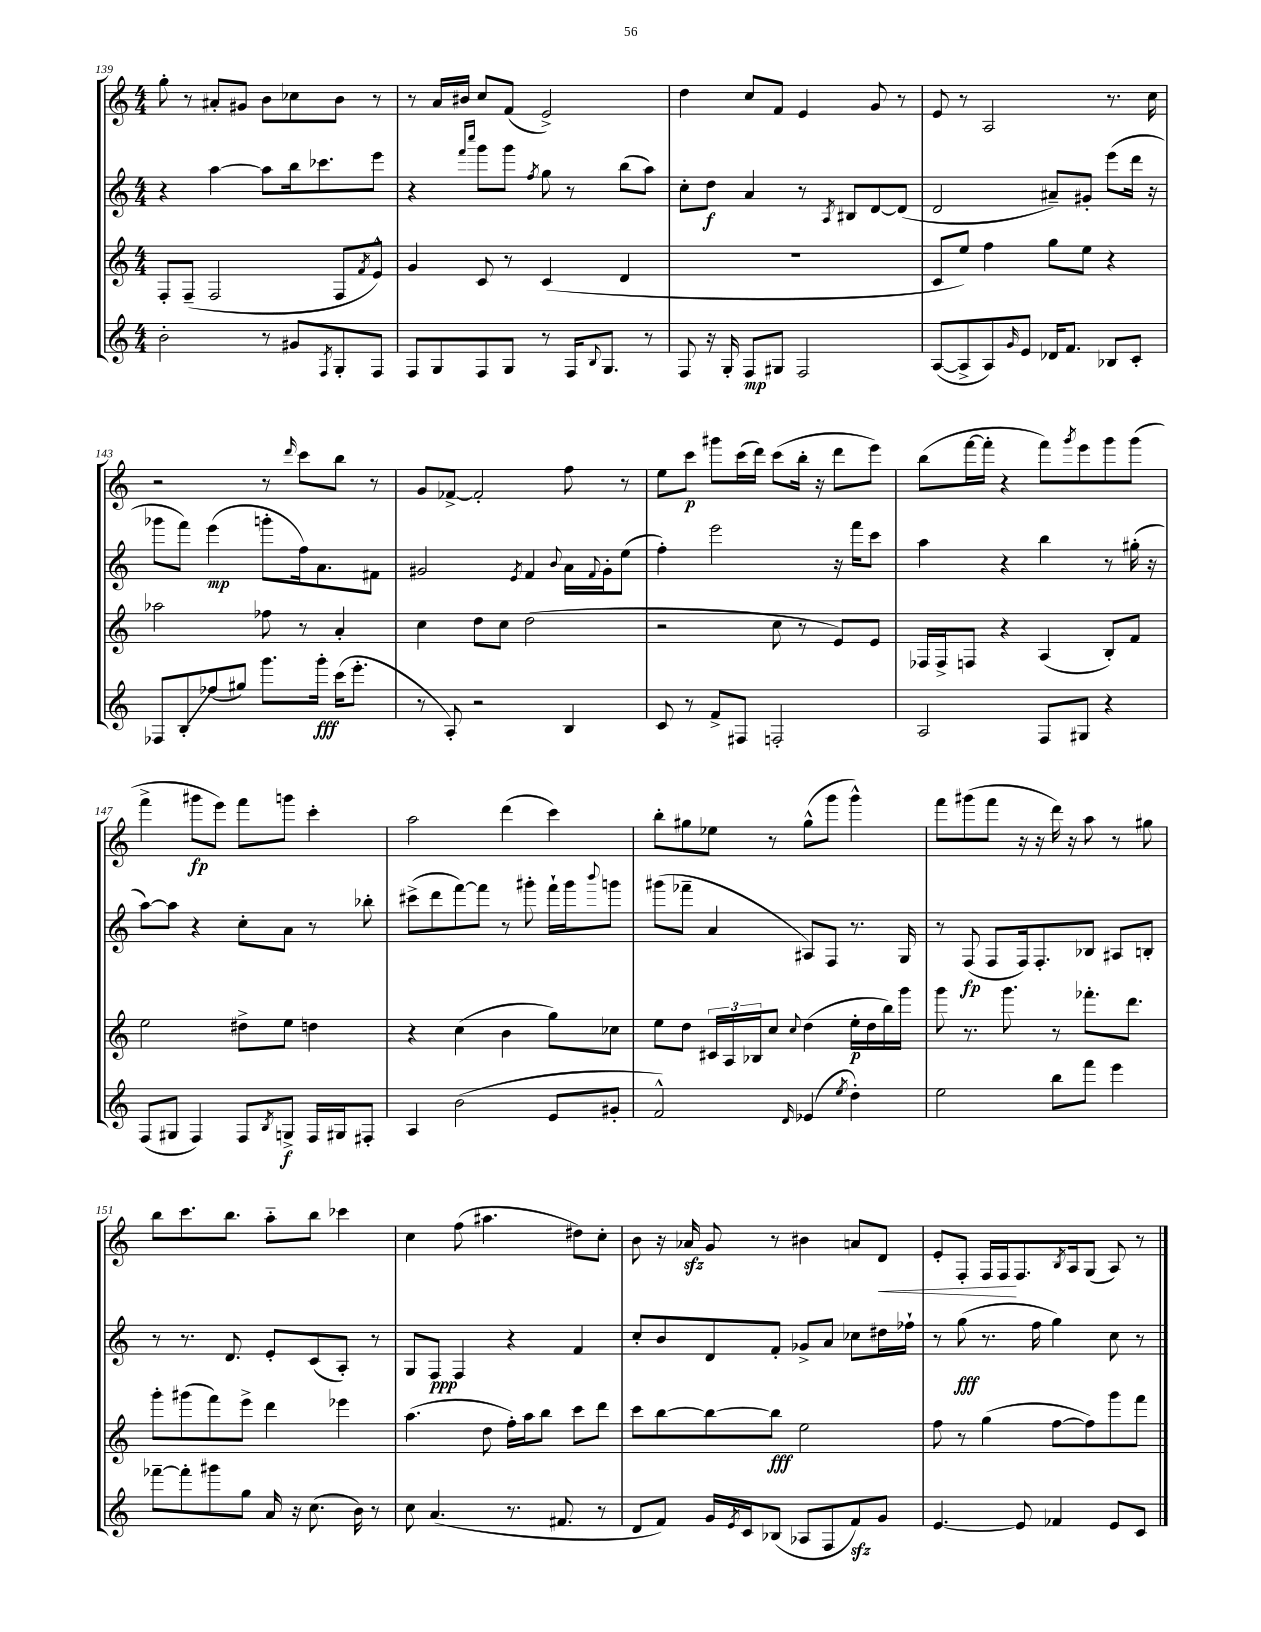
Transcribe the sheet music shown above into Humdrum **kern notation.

**kern	**kern	**kern	**kern
*staff4	*staff3	*staff2	*staff1
*clefG2	*clefG2	*clefG2	*clefG2
*k[]	*k[]	*k[]	*k[]
*M4/4	*M4/4	*M4/4	*M4/4
2b'\	8F'/L	4r	8gg'\
.	(8F~/J	.	8r
.	2F/	[4aa\	8a#'/L
.	.	.	8g#/J
8r	.	8aa\]L	8b\L
8g#/L	.	16bb\k	8cc-\
.	.	8.ccc-\	.
8qF/	.	.	.
8G'/	8F/L	.	8b\J
.	8qf/	.	.
8F/J	8e^^/J)	8eee\J	8r
=	=	=	=
8F/L	4g/	4r	8r
8G/	.	.	16a/LL
.	.	.	16b#/JJ
.	.	16qqfff/LL	.
.	.	16qqcccc/JJ	.
8F/	8c/	8ggg\L	8cc/L
8G/J	8r	8ggg\J	(8f/J
.	.	8qff/	.
8r	(4c/	8gg\	2e^/)
16F/LK	.	8r	.
8qqB/	.	.	.
8.G/J	.	.	.
.	4d/	(8bb\L	.
8r	.	8aa\J)	.
=	=	=	=
8F/	1r	8cc'\L	4dd\
16r	.	8dd\J	.
16G'/	.	.	.
8F/L	.	4a/	8cc/L
8G#/J	.	.	8f/J
2F/	.	8r	4e/
.	.	8qA/	.
.	.	8B#/L	.
.	.	[8d/	8g/
.	.	(8d/]J	8r
=	=	=	=
([8A/L	8c/L	2d/	8e/
8A^/]	8ee/J)	.	8r
8A/)	4ff\	.	2A/
16qqg/	.	.	.
8e/J	.	.	.
16d-/LK	8gg\L	8a#~/L)	.
8.f/J	.	.	.
.	8ee\J	8g#'/J	.
8B-/L	4r	(8eee\L	8.r
8c'/J	.	16ddd\Jk	.
.	.	16r	16cc\
=	=	=	=
8F-/L	2aa-\	8ggg-\L	2r
8B'/	.	8fff\J)	.
(8ff-/	.	(4eee\	.
8gg#/J)	.	.	.
8.ggg\L	8ff-\	8ggg'\L	8r
.	.	.	16qqddd/
.	8r	16ff\k)	8ccc\L
16ggg'\Jk	.	8.a\	.
(16ccc\LK	4a'/	.	8bb\J
8.eee'\J	.	.	.
.	.	8f#\J	8r
=	=	=	=
8r	4cc\	2g#/	8g/L
8A'/)	.	.	[8f-^/J
2r	8dd\L	.	2f-'/]
.	8cc\J	.	.
.	.	8qe/	.
.	(2dd\	4f/	.
.	.	8qqb/	.
4B/	.	16a\LL	8ff\
.	.	8qqf/	.
.	.	16g#'\J	.
.	.	(8ee\J	8r
=	=	=	=
8c/	2r	4ff'\)	8ee\L
8r	.	.	8ccc\J
8f^/L	.	2eee\	8ggg#\L
8F#/J	.	.	(16ccc\L
.	.	.	16ddd\JJ)
2F'/	8cc\	.	(8ccc\L
.	8r	.	16bb'\Jk
.	.	.	16r
.	8e/L)	16r	8ddd\L
.	.	16fff\LK	.
.	8e/J	8ccc\J	8eee\J)
=	=	=	=
2A/	16F-/LL	4aa\	(8bb\L
.	16F-^/J	.	.
.	8F/J	.	[16fff\L
.	.	.	16fff'\]JJ
.	4r	4r	4r
8F/L	(4A/	4bb\	8fff\L)
.	.	.	8qggg/
8G#/J	.	.	8eee\
4r	8B'/L)	8r	8ggg\
.	8f/J	(16gg#'\	(8ggg\J
.	.	16r	.
=	=	=	=
(8F/L	2ee\	[8aa\L)	4fff^\
8G#/J	.	8aa\]J	.
4F/)	.	4r	8ggg#\L
.	.	.	8eee\J)
8F/L	8dd#^\L	8cc'\L	8fff\L
8qB/	.	.	.
8G^/J	8ee\J	8a\J	8ggg\J
16F/LL	4dd\	8r	4ccc'\
16G#/J	.	.	.
8F#'/J	.	8bb-'\	.
=	=	=	=
4A/	4r	(8ccc#^\L	2aa\
.	.	8ddd\	.
(2b\	(4cc\	[8fff\)	.
.	.	8fff\]J	.
.	4b\	8r	(4ddd\
.	.	8ggg#'\	.
8e/L	8gg\L)	16fff`\LL	4ccc\)
.	.	16ggg#\J	.
.	.	8qqbbb/	.
8g#'/J	8cc-\J	8ggg\J	.
=	=	=	=
2f^^/)	8ee\L	(8ggg#\L	8bb'\L
.	8dd\J	8fff-~\J	8gg#\
.	24c#/LL	4a/	8ee-\J
.	24A/	.	.
.	24B-/J	.	.
.	8cc/J	.	8r
16qqd/	8qqcc/	.	.
(4e-/	(4dd\	8A#/L)	(8gg#^^\L
.	.	8F/J	8ggg\J
8qee/	.	.	.
4dd'\)	16ee'\LL	8.r	4ggg^^\)
.	16dd\	.	.
.	16bb\)	.	.
.	16ggg\JJ	16G/	.
=	=	=	=
2ee\	8ggg\	8r	8fff\L
.	8.r	(8F/	(8ggg#\
.	.	8F/L	8fff\J
.	8.ggg\	.	.
.	.	16F/k)	16r
.	.	8.F'/	16r
8bb\L	8r	.	16ddd\)
.	.	.	16r
8fff\J	8.fff-'\L	8B-/J	8aa\
4eee\	.	8A#/L	8r
.	8.ddd\J	.	.
.	.	8B'/J	8gg#\
=	=	=	=
[8fff-~\L	8ggg'\L	8r	8bb\L
8fff-'\]	(8ggg#\	8.r	8.ccc\
8ggg#\	8fff\)	.	.
.	.	8.d/	8.bb\J
8gg\J	8eee^\J	.	.
16a/	4ddd\	8e'/L	8aa'~\L
16r	.	.	.
(8.cc\	.	(8c/	8bb\J
.	4eee-\	8A'/J)	4ccc-\
16b\)	.	.	.
8r	.	8r	.
=	=	=	=
8cc\	(4.aa\	8G/L	4cc\
(4.a/	.	8F/J	.
.	.	4F/	(8ff\
.	8dd\	.	4.aa#\
8.r	16ff'\LL)	4r	.
.	16aa\J	.	.
.	8bb\J	.	.
8.f#/	.	.	.
.	8ccc\L	4f/	8dd#\L)
8r	8ddd\J	.	8cc'\J
=	=	=	=
8d/L	8ccc\L	8cc'/L	8b\
8f/J)	[8bb\	8b/	16r
.	.	.	16a-/
16g/LL	8bb\_	8d/	8g/
8qe/	.	.	.
16c/J	.	.	.
(8B-/J	8bb\]J	8f'/J	8r
8A-/L	2ee\	8g-^/L	4b#\
8F/	.	8a/J	.
8f/)	.	8cc-\L	8a/L
8g/J	.	16dd#\L	8d/J
.	.	16ff-`\JJ	.
=	=	=	=
[4.e/	8ff\	8r	8e'/L
.	8r	(8gg\	8F'/J
.	(4gg\	8.r	16F/LL
.	.	.	16F/J
8e/]	.	.	8.F/
.	.	16ff\	.
4f-/	[8ff\L	4gg\)	.
.	.	.	8qB/
.	.	.	16A/k
.	8ff\])	.	(8G/J
8e/L	8ggg\	8cc\	8A/)
8c/J	8fff\J	8r	8r
==	==	==	==
*-	*-	*-	*-
